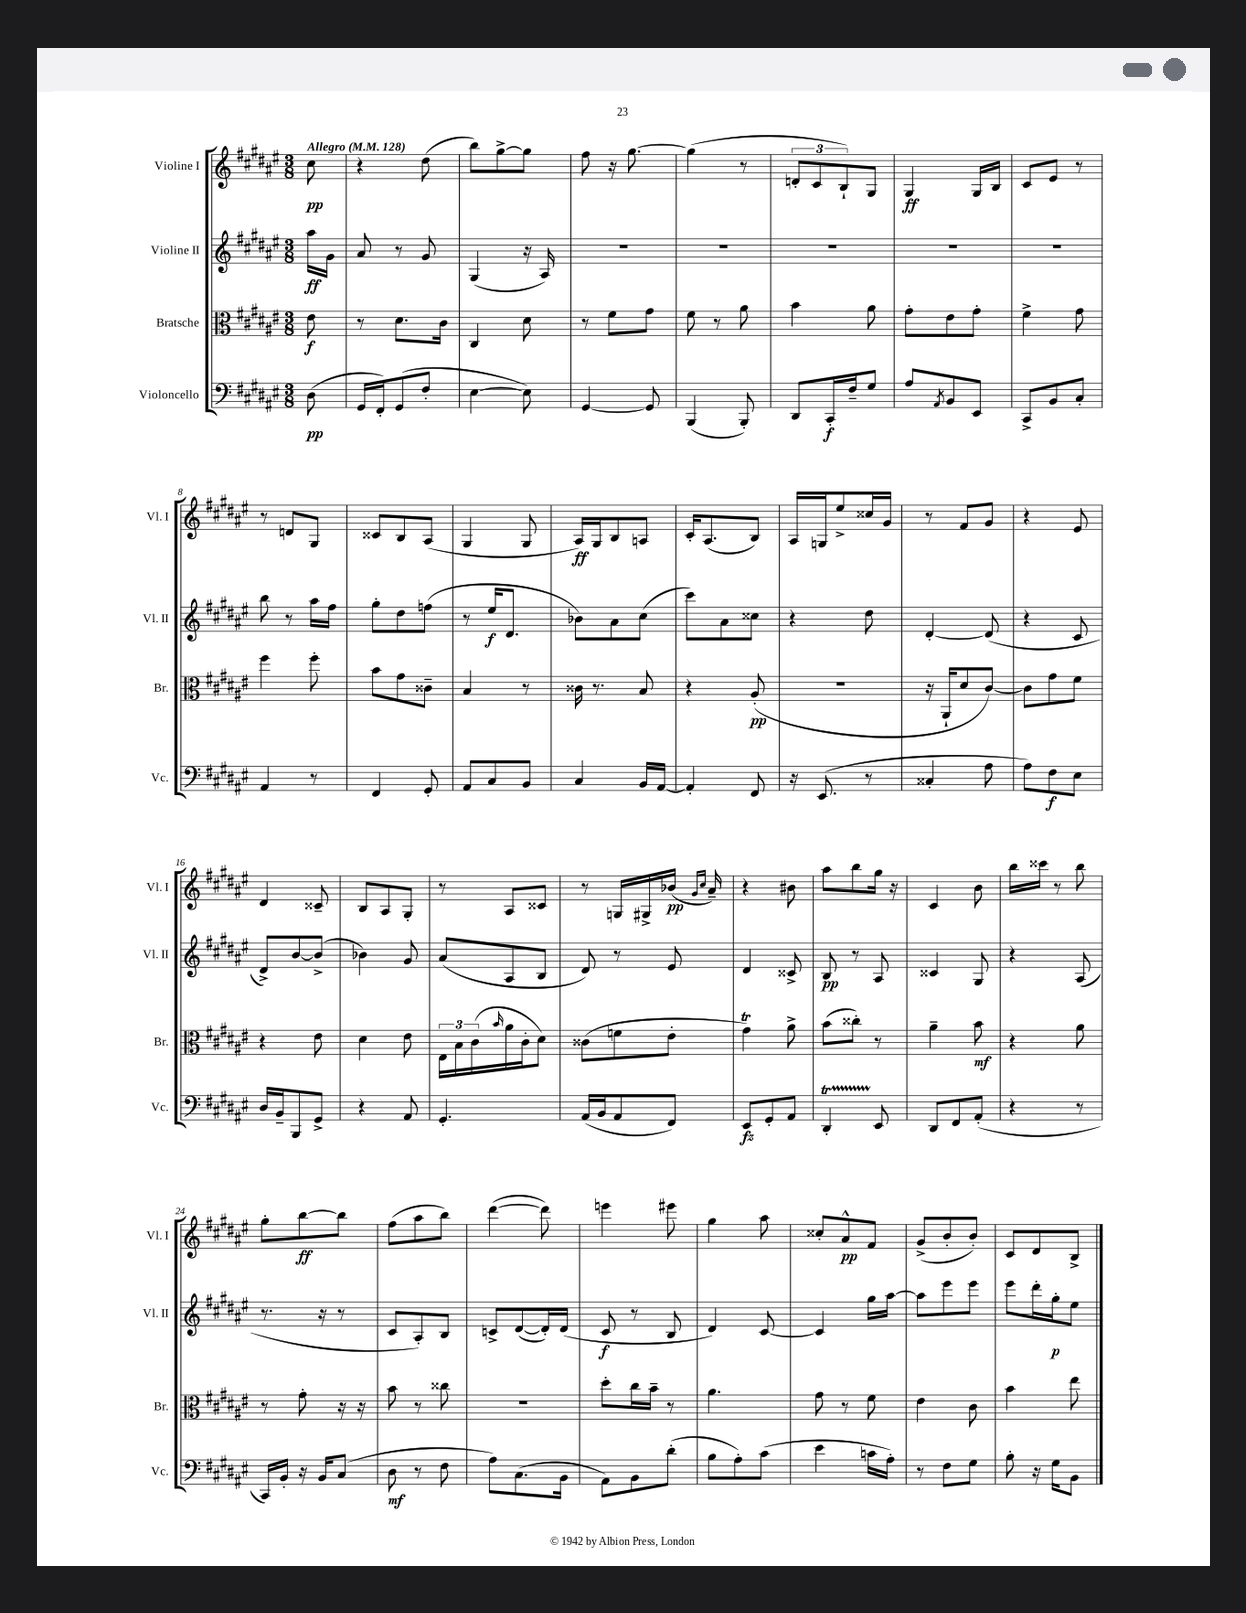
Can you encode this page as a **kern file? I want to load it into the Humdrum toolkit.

**kern	**kern	**kern	**kern
*staff4	*staff3	*staff2	*staff1
*clefF4	*clefC3	*clefG2	*clefG2
*k[f#c#g#d#a#e#]	*k[f#c#g#d#a#e#]	*k[f#c#g#d#a#e#]	*k[f#c#g#d#a#e#]
*M3/8	*M3/8	*M3/8	*M3/8
*MM128	*MM128	*MM128	*MM128
(8D#\	8e#\	16aa#\LL	8cc#\
.	.	16g#\JJ	.
=	=	=	=
16GG#/LL	8r	8a#/	4r
16FF#'/J)	.	.	.
(8GG#/	8.d#\L	8r	.
8F#'/J	.	8g#/	(8dd#\
.	16c#\Jk	.	.
=	=	=	=
[4E#\	4C#/	(4G#/	8bb\L)
.	.	.	[8gg#^\
8E#\])	8d#\	16r	8gg#\]J
.	.	16A#/)	.
=	=	=	=
[4GG#/	8r	4.r	8ff#\
.	8f#\L	.	16r
.	.	.	[8.gg#\
8GG#/]	8g#\J	.	.
=	=	=	=
(4BBB/	8f#\	4.r	(4gg#\]
.	8r	.	.
8BBB'/)	8a#\	.	8r
=	=	=	=
8DD#/L	4b\	4.r	12d'/L
.	.	.	12c#/
16CC#'/L	.	.	.
.	.	.	12B`/)
16F#~/J	.	.	.
8G#/J	8a#\	.	8G#/J
=	=	=	=
8A#/L	8g#'\L	4.r	4G#/
8qAA#/	.	.	.
8BB/	8e#\	.	.
8EE#/J	8g#'\J	.	16G#/LL
.	.	.	16B/JJ
=	=	=	=
8CC#^/L	4f#^\	4.r	8c#/L
8BB/	.	.	8e#/J
8C#'/J	8g#\	.	8r
=	=	=	=
4AA#/	4ff#\	8bb\	8r
.	.	8r	8d/L
8r	8ff#'\	16aa#\LL	8G#/J
.	.	16ff#\JJ	.
=	=	=	=
4FF#/	8b\L	8gg#'\L	8c##/L
.	8g#\	8dd#\	8B/
8GG#'/	8c##~\J	(8ff\J	(8A#/J
=	=	=	=
8AA#/L	4B/	8r	4G#/
8C#/	.	16ee#/LK	.
.	.	8.d#/J	.
8BB/J	8r	.	8G#/
=	=	=	=
4C#/	16c##\	8b-\L)	16A#/LL)
.	8.r	.	16G#/J
.	.	8a#\	8B/
16BB/LL	8B/	(8cc#\J	8A/J
[16AA#/JJ	.	.	.
=	=	=	=
4AA#'/]	4r	8ccc#\L)	16c#'/LK
.	.	.	(8.A#/
.	.	8a#\	.
8FF#/	(8A#'/	8cc##\J	8B/J)
=	=	=	=
16r	4.r	4r	16A#/LL
(8.EE#/	.	.	16G/J
.	.	.	8ee#^/
8r	.	8dd#\	16cc##/L
.	.	.	16g#/JJ
=	=	=	=
4C##'/	16r	[4d#'/	8r
.	16AA#`/LK	.	.
.	8d#/	.	8f#/L
8A#\	[8c#/J)	(8d#/]	8g#/J
=	=	=	=
8A#\L)	8c#\]L	4r	4r
8F#\	8g#\	.	.
8E#\J	8f#\J	8c#/	8e#/
=	=	=	=
16D#/LL	4r	8d#^/L)	4d#/
16BB~/J	.	.	.
8BBB/	.	[8b/	.
8GG#^/J	8e#\	(8b^/]J	8c##~/
=	=	=	=
4r	4d#\	4b-\)	8B/L
.	.	.	8A#/
8AA#/	8e#\	8g#/	8G#'/J
=	=	=	=
4.GG#'/	24E#\LL	(8a#/L	8r
.	24B\	.	.
.	(24c#\	.	.
.	16qqb/	.	.
.	16a#\	8A#/	8A#/L
.	16c#'\J	.	.
.	8d#\J)	8B/J	8c##/J
=	=	=	=
(16AA#/LL	(8c##\L	8d#/)	8r
16BB/J	.	.	.
8AA#/	8f\	8r	16G/LL
.	.	.	16G#^/
8FF#/J)	8e#'\J	8e#/	(16b-/JJ
.	.	.	16qqg#/LL
.	.	.	16qqcc#/JJ
.	.	.	16a#~/)
=	=	=	=
8EE#/L	4g#\)	4d#/	4r
8GG#'/	.	.	.
8AA#/J	8a#^\	8c##^/	8b#\
=	=	=	=
4DD#'/	(8b\L	8B/	8aa#\L
.	8cc##'\J)	8r	8bb\
8EE#/	8r	8A#/	16gg#\Jk
.	.	.	16r
=	=	=	=
8DD#/L	4a#~\	4c##/	4c#/
8FF#/	.	.	.
(8AA#'/J	8b\	8G#/	8b\
=	=	=	=
4r	4r	4r	16bb\LL
.	.	.	16ccc##\JJ
.	.	.	8r
8r	8a#\	(8A#/	8bb\
=	=	=	=
16CC#/LL)	8r	8.r	8gg#'\L
16BB'/JJ	.	.	.
16r	8g#'\	.	[8bb\
16BB/LK	.	16r	.
(8C#/J	16r	8r	8bb\]J
.	16r	.	.
=	=	=	=
8D#\	8b\	8c#/L	(8ff#\L
8r	8r	8A#'/)	8aa#\
8F#\	8cc##\	8B/J	8bb\J)
=	=	=	=
8A#\L)	4.r	8c^/L	([4ddd#\
(8.C#\	.	([8d#/	.
.	.	16d#'/]L)	8ddd#\])
16BB\Jk	.	(16d#/JJ	.
=	=	=	=
8AA#\L)	8dd#'\L	8c#/	4eee\
8BB\	16cc#\L	8r	.
.	16b~\JJ	.	.
(8d#'\J	8r	8B/	8eee#\
=	=	=	=
8B\L	4.a#\	4d#/)	4gg#\
8A#'\)	.	.	.
(8c#\J	.	[8c#/	8aa#\
=	=	=	=
4e#\	8g#\	4c#/]	8cc##'/L
.	8r	.	8a#^^/
16c\LL	8f#\	16gg#\LL	8f#/J
16A#'\JJ)	.	[16aa#\JJ	.
=	=	=	=
8r	4e#\	8aa#\]L	(8g#^/L
8F#\L	.	8eee#\	8b'/
8G#\J	8c#\	8eee#\J	8b'/J)
=	=	=	=
8B'\	4b\	8eee#\L	8c#/L
16r	.	16ddd#'\L	8d#/
16G#\LK	.	16gg#'\J	.
8BB\J	8ee#\	8ee#\J	8B^/J
==	==	==	==
*-	*-	*-	*-
